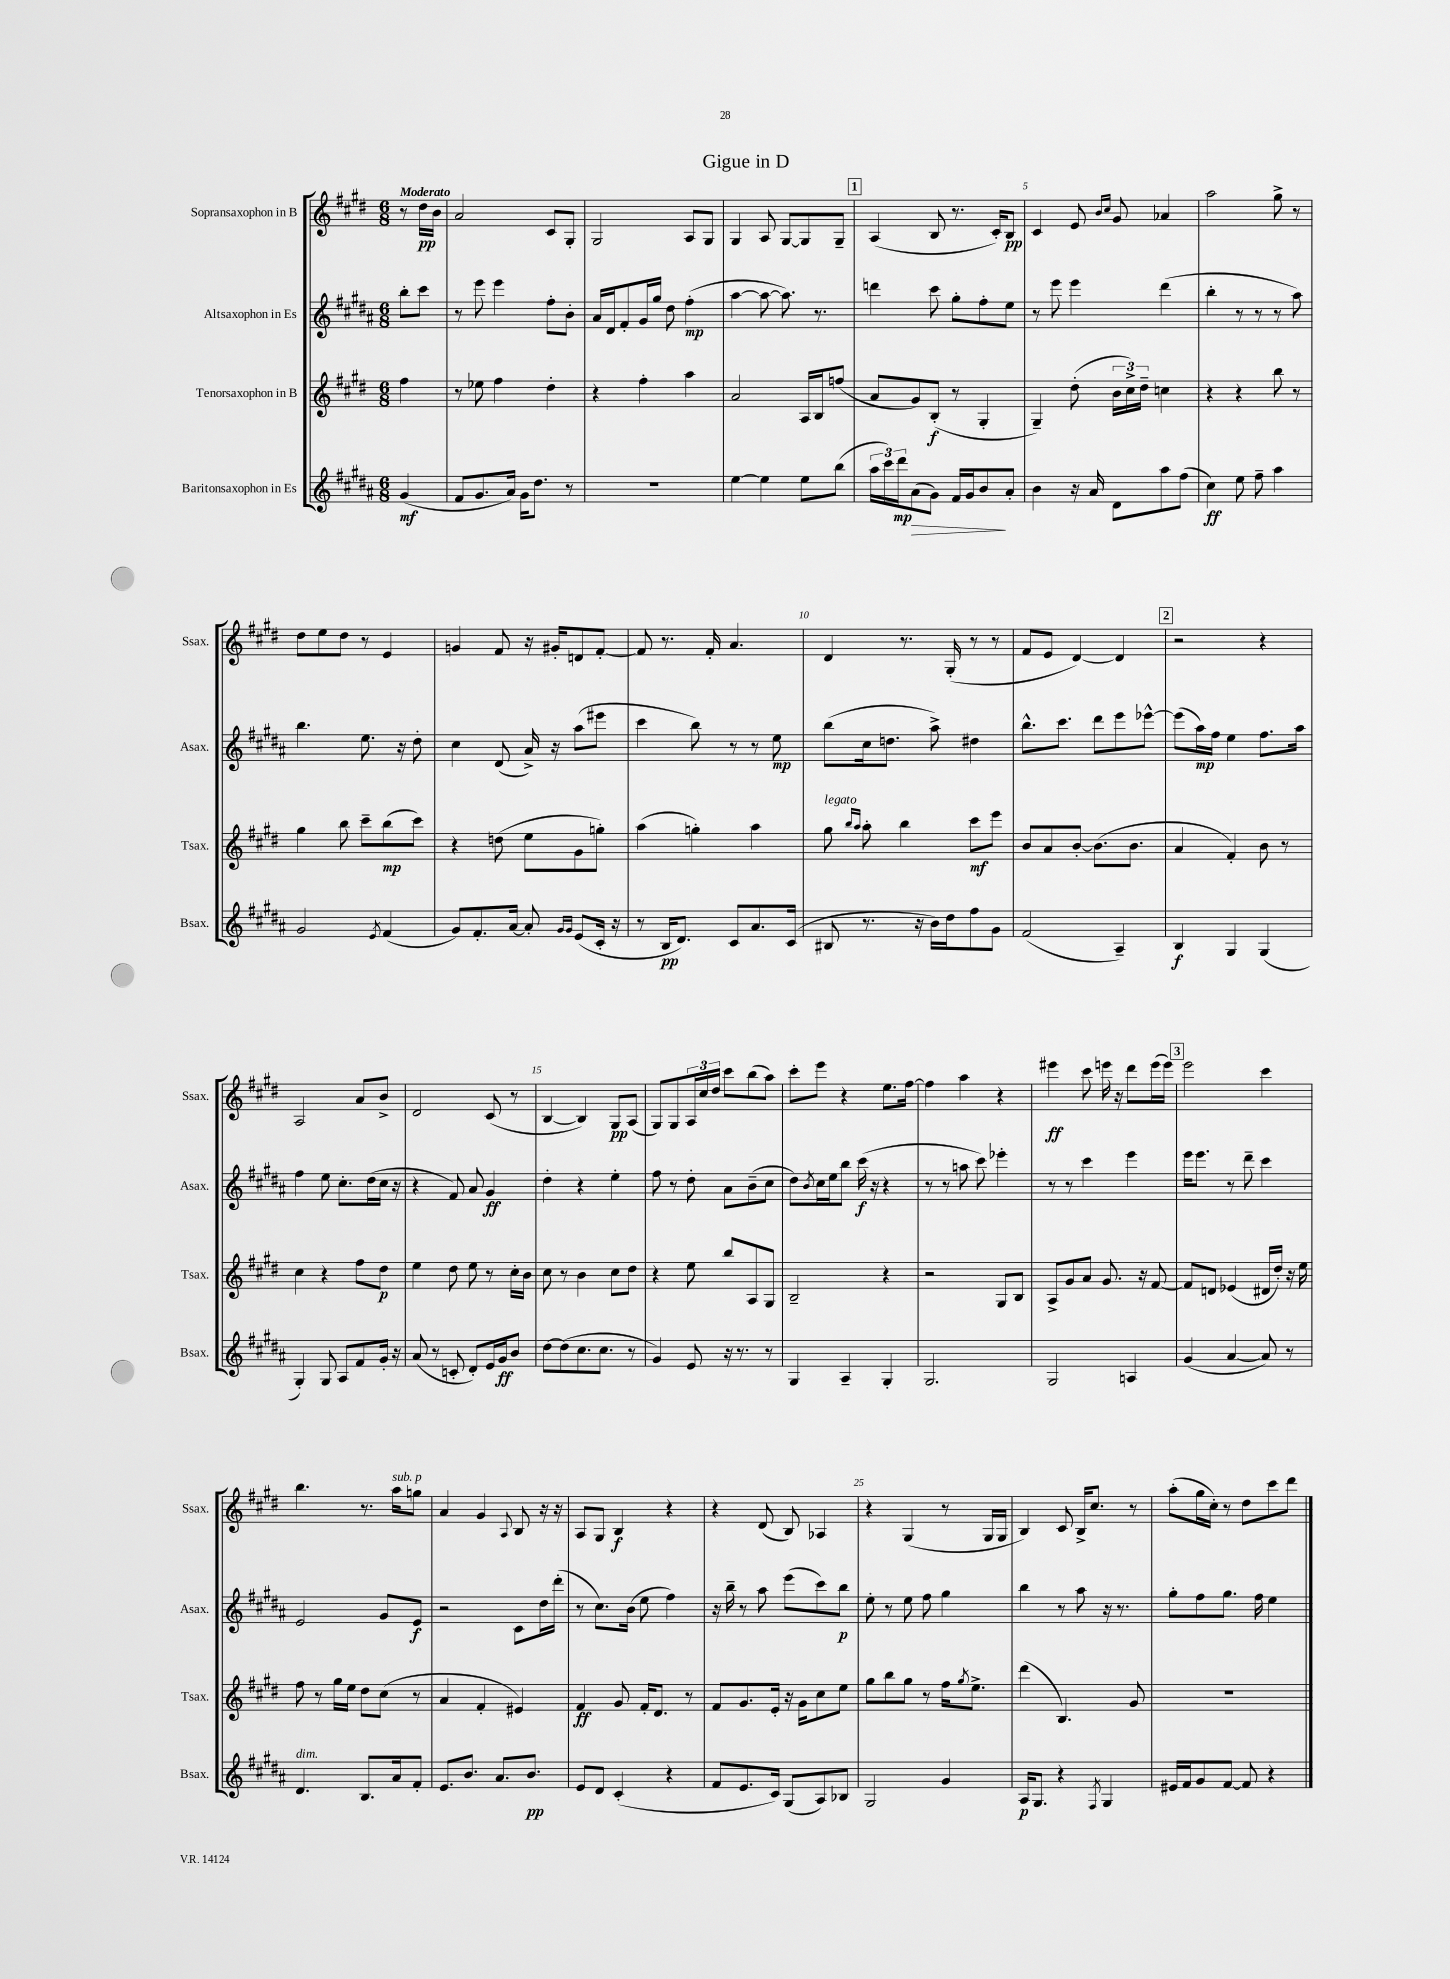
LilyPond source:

\header { title = "Gigue in D" }
<<
\new StaffGroup <<
\new Staff = "s0" \with { instrumentName = "Sopransaxophon in B" shortInstrumentName = "Ssax." } {
    \clef treble \key e \major \numericTimeSignature \time 6/8 \partial 4 \tempo "Moderato"
    r8 dis''16\pp b'16 |
    a'2 cis'8 gis8-. |
    gis2 a8 gis8 |
    gis4 a8 gis8~ gis8 gis8-- |
    \mark \markup { \box "1" } a4( b8 r8. cis'16-.) b8\pp |
    cis'4 e'8 \grace { b'16 cis''16 } gis'8 aes'4 |
    a''2 gis''8-> r8 |
    dis''8 e''8 dis''8 r8 e'4 |
    g'4 fis'8 r16 gis'16-. d'8 fis'8~-. |
    fis'8 r8. fis'16-. a'4. |
    dis'4 r8. gis16-.( r8 r8 |
    fis'8 e'8 dis'4~) dis'4 |
    \mark \markup { \box "2" } r2 r4 |
    a2 a'8 b'8-> |
    dis'2 cis'8( r8 |
    b4~ b4) gis8\pp a8( |
    gis8) gis8 \tuplet 3/2 { a16 cis''16 dis''16 } cis'''8 b''8( a''8) |
    cis'''8-. e'''8 r4 e''8. fis''16~ |
    fis''4 a''4 r4 |
    eis'''4\ff cis'''8 e'''16 r16 dis'''8 e'''16( e'''16) |
    \mark \markup { \box "3" } e'''2 cis'''4 |
    b''4. r8. a''16^\markup { \italic "sub. p" } g''8 |
    a'4 gis'4 \appoggiatura { a8 } b8 r16 r16 |
    a8 gis8 b4\f r4 |
    r4 dis'8( b8) aes4 |
    r4 gis4( r8 gis16 gis16 |
    b4) cis'8 b16-> cis''8. r8 |
    a''8-.( gis''16 cis''16-.) r8 dis''8 cis'''8 dis'''8 \bar "|." |
}
\new Staff = "s1" \with { instrumentName = "Altsaxophon in Es" shortInstrumentName = "Asax." } {
    \clef treble \key b \major \numericTimeSignature \time 6/8 \partial 4
    b''8-. cis'''8 |
    r8 e'''8 e'''4 fis''8-. b'8-. |
    ais'16 dis'16 fis'8-. gis'16 gis''16 dis''8 fis''4-.\mp( |
    ais''4~ ais''8~ ais''8.) r8. |
    \mark \markup { \box "1" } d'''4 cis'''8 gis''8-. fis''8-. e''8 |
    r8 e'''8 e'''4 dis'''4( |
    b''4-. r8 r8 r8 ais''8) |
    b''4. e''8. r16 dis''8-. |
    cis''4 dis'8( ais'16->) r16 ais''8( eis'''8 |
    cis'''4 b''8) r8 r8 e''8\mp |
    b''8( cis''16 d''8. ais''8->) dis''4 |
    b''8.-^ cis'''8. dis'''8 e'''8 ees'''8~-^ |
    \mark \markup { \box "2" } ees'''8( ais''16\mp) fis''16 e''4 fis''8. ais''16 |
    fis''4 e''8 cis''8.-. dis''16( cis''16 r16 |
    r4 fis'8) ais'8 gis'4\ff |
    dis''4-. r4 e''4-. |
    fis''8 r8 dis''8-. ais'8 b'8--( cis''8 |
    dis''8) \acciaccatura { b'8 } cis''16 e''16 b''8 cis'''16\f( r16 r4 |
    r8 r8 a''8 cis'''8) ees'''4-. |
    r8 r8 cis'''4 e'''4 |
    \mark \markup { \box "3" } e'''16 e'''8. r8 dis'''8-- cis'''4 |
    e'2 gis'8 e'8\f |
    r2 cis'8 dis''16 dis'''16-.( |
    r8 cis''8.) b'16( e''8 fis''4) |
    r16 b''16-- r8 ais''8 e'''8( cis'''8) b''8\p |
    e''8-. r8 e''8 fis''8 gis''4 |
    b''4 r8 ais''8 r16 r8. |
    gis''8-. fis''8 gis''8. fis''16 e''4 \bar "|." |
}
\new Staff = "s2" \with { instrumentName = "Tenorsaxophon in B" shortInstrumentName = "Tsax." } {
    \clef treble \key e \major \numericTimeSignature \time 6/8 \partial 4
    fis''4 |
    r8 ees''8 fis''4 dis''4-. |
    r4 fis''4-. a''4 |
    a'2 a16 b16 f''8( |
    \mark \markup { \box "1" } a'8 gis'8) b8-.\f( r8 gis4-. |
    gis4--) dis''8-.( \tuplet 3/2 { b'16 cis''16->) dis''16-- } c''4 |
    r4 r4 b''8 r8 |
    gis''4 b''8 cis'''8-- b''8\mp( cis'''8) |
    r4 d''8( e''8 gis'8 g''8-.) |
    a''4( g''4-.) a''4 |
    gis''8^\markup { \italic "legato" } \grace { b''16 a''16 } a''8-. b''4 cis'''8\mf e'''8 |
    b'8 a'8 b'8~-. b'8.( b'8. |
    \mark \markup { \box "2" } a'4 fis'4-.) b'8 r8 |
    cis''4 r4 fis''8 dis''8\p |
    e''4 dis''8 e''8 r8 cis''16-. b'16 |
    cis''8 r8 b'4 cis''8 dis''8 |
    r4 e''8 b''8 a8 gis8 |
    b2-- r4 |
    r2 gis8 b8 |
    a8-> gis'8 a'8 gis'8. r16 fis'8~ |
    \mark \markup { \box "3" } fis'8 d'8 ees'4( dis'16 dis''16-.) r16 e''16 |
    fis''8 r8 gis''16 e''16 dis''8 cis''8( r8 |
    a'4 fis'4-. eis'4) |
    fis'4\ff gis'8 fis'16-. dis'8. r8 |
    fis'8 gis'8. e'16-. r16 gis'16 cis''8 e''8 |
    gis''8 b''8 gis''8 r8 fis''16 \acciaccatura { gis''8 } e''8.-> |
    dis'''4( b4.) gis'8 |
    R2. \bar "|." |
}
\new Staff = "s3" \with { instrumentName = "Baritonsaxophon in Es" shortInstrumentName = "Bsax." } {
    \clef treble \key b \major \numericTimeSignature \time 6/8 \partial 4
    gis'4\mf( |
    fis'8 gis'8. ais'16) gis'16 dis''8. r8 |
    R2. |
    e''4~ e''4 e''8 b''8( |
    \mark \markup { \box "1" } \tuplet 3/2 { ais''16 cis'''16) dis'''16\mp } ais'8\>( gis'8) fis'16 gis'16 b'8\! ais'8-. |
    b'4 r16 ais'16 dis'8 ais''8 fis''8( |
    cis''4\ff) e''8 fis''8-- ais''4 |
    gis'2 \acciaccatura { e'8 } fis'4( |
    gis'8) fis'8.-. ais'16~ ais'8-. \grace { gis'16 gis'16 } e'8( cis'16-. r16 |
    r8 b16\pp dis'8.) cis'8 ais'8. cis'16( |
    bis8 r8. r16 b'16) dis''16 fis''8 gis'8 |
    fis'2( ais4--) |
    \mark \markup { \box "2" } b4\f gis4 gis4( |
    gis4-.) gis8 ais8 fis'8 gis'16-. r16 |
    ais'8( r8 c'8-. dis'8-.) e'16 gis'16\ff b'8 |
    dis''8~ dis''8( cis''8. cis''8. r8 |
    gis'4) e'8 r16 r8. r8 |
    gis4 ais4-- gis4-. |
    gis2. |
    gis2 a4 |
    \mark \markup { \box "3" } gis'4( ais'4~ ais'8) r8 |
    dis'4.^\markup { \italic "dim." } b8. ais'16 fis'8-. |
    e'8. b'8. ais'8. b'8.\pp |
    e'8 dis'8 cis'4-.( r4 |
    fis'8 e'8. cis'16) gis8( ais8) bes8 |
    gis2 gis'4 |
    ais16\p gis8. r4 \acciaccatura { fis8 } gis4 |
    eis'16 fis'16 gis'8 fis'8~ fis'8 r4 \bar "|." |
}
>>
>>
\layout { \context { \Score \override BarNumber.break-visibility = ##(#f #t #t) barNumberVisibility = #(every-nth-bar-number-visible 5) } }
